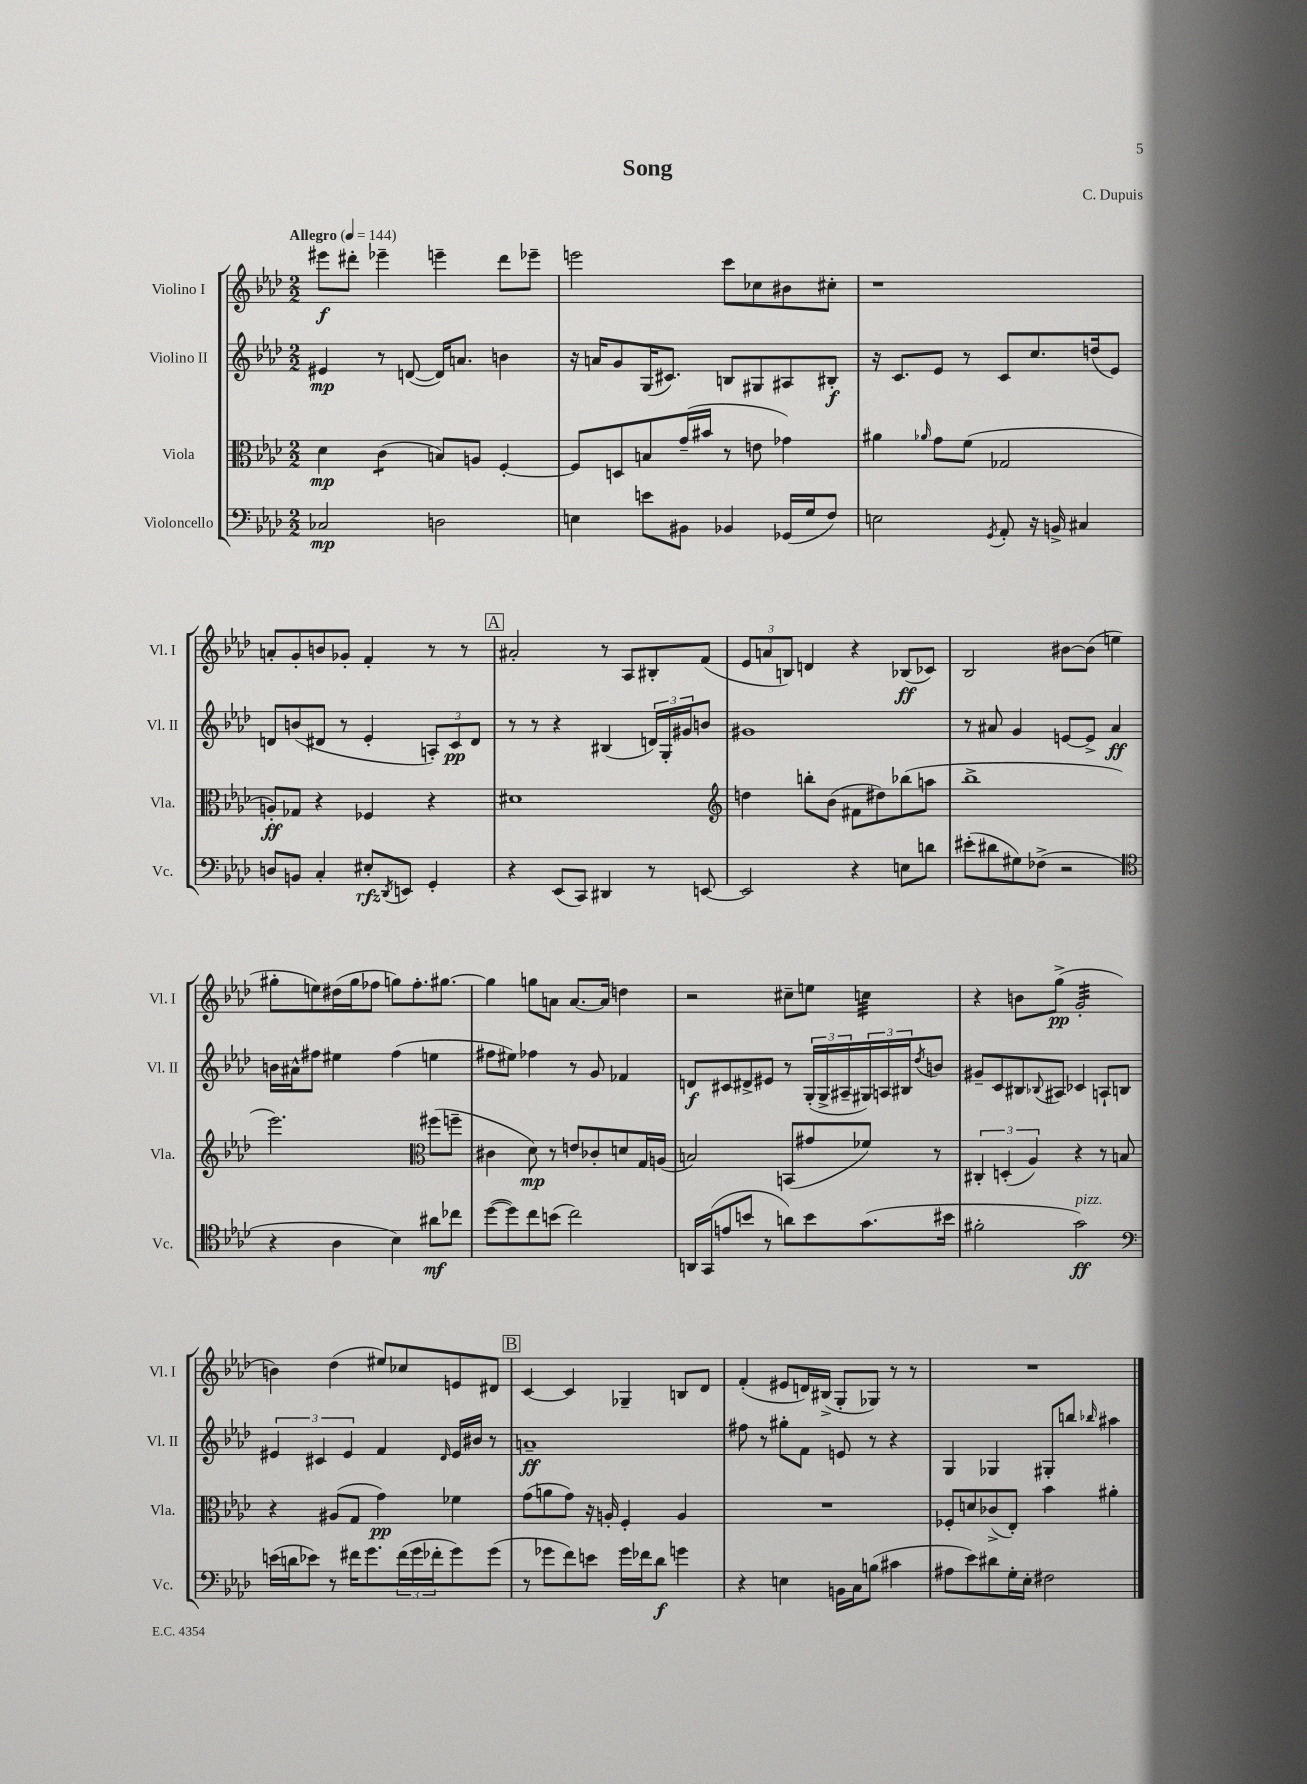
\header { title = "Song" composer = "C. Dupuis" }
<<
\new StaffGroup <<
\new Staff = "s0" \with { instrumentName = "Violino I" shortInstrumentName = "Vl. I" } {
    \clef treble \key aes \major \numericTimeSignature \time 2/2 \tempo "Allegro" 4 = 144
    eis'''8\f dis'''8-. ees'''4-- e'''4-- dis'''8 ees'''8-- |
    e'''2 c'''8 ces''8 bis'8 cis''8-. |
    r1 |
    a'8-. g'8-. b'8 ges'8-. f'4-. r8 r8 |
    \mark \markup { \box "A" } ais'2-. r8 aes8 bis8-. f'8( |
    \tuplet 3/2 { ees'8 a'8 b8) } d'4 r4 bes8\ff( ces'8) |
    bes2 bis'8~ bis'8( e''4 |
    gis''8-. e''8) dis''16( gis''16 fes''8 g''8) fes''8.-. gis''8.~ |
    gis''4 g''8 a'8 a'8.~ a'16 d''4 |
    r2 cis''8-- e''8 c''4:32 |
    r4 b'8 g''8->\pp( g'2:32-. |
    b'4) des''4( eis''8) ces''8 e'8 dis'8 |
    \mark \markup { \box "B" } c'4~ c'4 ges4-- b8 des'8 |
    f'4-.( eis'8 d'16) bis16->( g8-. ges8) r8 r8 |
    R1 \bar "|." |
}
\new Staff = "s1" \with { instrumentName = "Violino II" shortInstrumentName = "Vl. II" } {
    \clef treble \key aes \major \numericTimeSignature \time 2/2
    eis'4\mp r8 d'8~( d'16) a'8. b'4 |
    r16 a'16 g'8 g16( cis'8.) b8 gis8 ais8 bis8-.\f |
    r16 c'8. ees'8 r8 c'8 c''8. d''16( ees'8) |
    d'8 b'8( dis'8 r8 ees'4-. \tuplet 3/2 { a8-.) c'8\pp dis'8 } |
    \mark \markup { \box "A" } r8 r8 r4 bis4( \tuplet 3/2 { d'16) g16-. gis'16 } b'8 |
    gis'1 |
    r8 ais'8 g'4 e'8~ e'8-> ais'4\ff |
    b'16 ais'16-^ fis''8 eis''4 fis''4( e''4 |
    fis''8 eis''8) fes''4 r8 g'8 fes'4 |
    d'8\f cis'8 dis'8-> eis'8 r8 \tuplet 3/2 { g16-.( g16-> ais16-- } \tuplet 3/2 { gis16) a16 bis16 } \acciaccatura { des''8 } b'8 |
    gis'8-- c'8 bis8 \appoggiatura { bes8 } ais8 ces'4 a8-! b8 |
    \tuplet 3/2 { eis'4 cis'4 eis'4 } f'4 \grace { des'16 } eis'16 bis'16 r8 |
    \mark \markup { \box "B" } a'1--\ff |
    fis''8 r8 gis''8-. f'8 e'8 r8 r4 |
    g4 ges4 gis8-. b''8 \grace { bes''16 } ais''4 \bar "|." |
}
\new Staff = "s2" \with { instrumentName = "Viola" shortInstrumentName = "Vla." } {
    \clef alto \key aes \major \numericTimeSignature \time 2/2
    des'4\mp c'4:8( b8) a8 f4~-. |
    f8 d8 b8 g'16--( bis'16 r8 e'8 ges'4) |
    ais'4 \grace { aes'16 } g'8 f'8( ges2 |
    a8-.\ff) ges8 r4 fes4 r4 |
    \mark \markup { \box "A" } dis'1 |
    \clef treble d''4 b''8-. bes'8( fis'8 dis''8) bes''8( a''8 |
    bes''1-> |
    ees'''2.) \clef alto fis''8( f''8-- |
    cis'4 des'8\mp) r8 e'8 ces'8-. d'8 g16 a16( |
    b2) b,8( gis'8 fes'8) r8 |
    \tuplet 3/2 { cis4-. d4-.( aes4) } r4 r8 b8 |
    r4 ais8( g8 g'4\pp) fes'4 |
    \mark \markup { \box "B" } g'8( a'8 g'8) r16 a16-. f4-. a4 |
    R1 |
    fes8-. d'8 ces'8->( ees8-.) bes'4 ais'4-. \bar "|." |
}
\new Staff = "s3" \with { instrumentName = "Violoncello" shortInstrumentName = "Vc." } {
    \clef bass \key aes \major \numericTimeSignature \time 2/2
    ces2\mp d2 |
    e4 e'8 bis,8 bes,4 ges,16( g16 f8) |
    e2 \acciaccatura { g,8 } aes,8-. r16 b,16-> cis4 |
    d8 b,8 c4-. eis8-.\rfz \acciaccatura { des,8 } e,8 g,4-. |
    \mark \markup { \box "A" } r4 ees,8( c,8) dis,4 r8 e,8~ |
    e,2 r4 e8 d'8 |
    eis'8-.( dis'8 gis8) fes8->( r2 |
    \clef tenor r4 aes4 bes4) ais'8\mf ces''8 |
    des''8~( des''8) c''8 b'8( c''2) |
    a,16 g,16( e'8 b'8 r8 a'8) b'8 g'8.( bis'16 |
    fis'2-. g'2\ff^\markup { \italic "pizz." }) |
    \clef bass e'16( d'16 ees'8) r8 fis'16 g'8. \tuplet 3/2 { fis'16( g'16 fes'16-. } g'8) g'8( |
    \mark \markup { \box "B" } r8 ges'8 f'8) e'8 ges'16 fes'16 des'8\f g'4 |
    r4 e4 b,16 c16 b8( cis'4 |
    ais8 ees'8) dis'8 g16-. ees16-. fis2 \bar "|." |
}
>>
>>
\layout { \context { \Score \remove "Bar_number_engraver" } }
